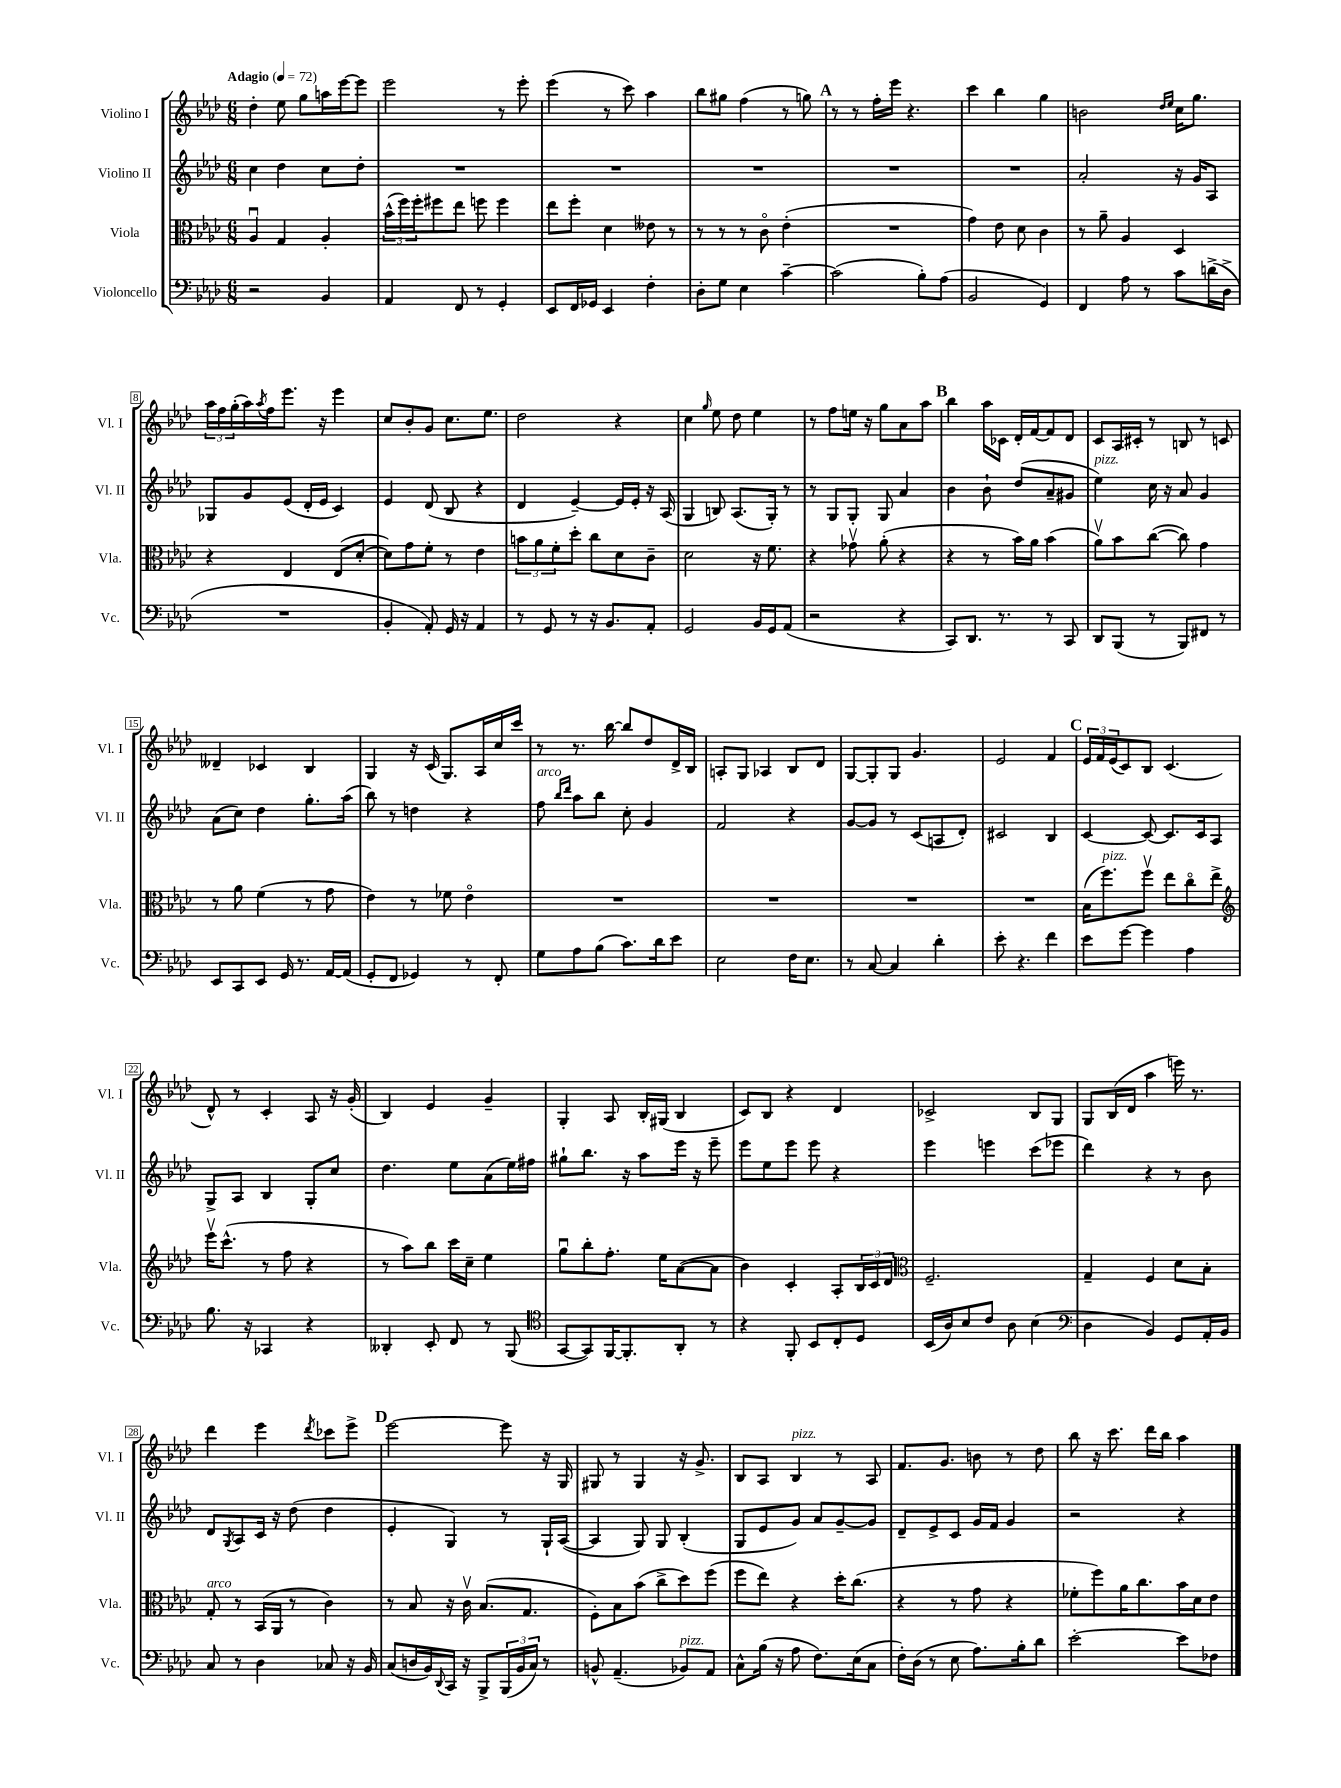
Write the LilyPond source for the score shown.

<<
\new StaffGroup <<
\new Staff = "s0" \with { instrumentName = "Violino I" shortInstrumentName = "Vl. I" } {
    \clef treble \key aes \major \numericTimeSignature \time 6/8 \tempo "Adagio" 4 = 72
    des''4-. ees''8 g''8 a''16 ees'''16~ ees'''8 |
    ees'''2 r8 ees'''8-. |
    ees'''4( r8 c'''8) aes''4 |
    bes''8 gis''8 f''4( r8 g''8) |
    \mark \markup { \bold "A" } r8 r8 f''16-. ees'''16 r4. |
    c'''4 bes''4 g''4 |
    b'2 \grace { des''16 ees''16 } c''16 g''8. |
    \tuplet 3/2 { aes''16 f''16 g''16-.( } aes''16) \acciaccatura { aes''8 } f''16 ees'''8. r16 ees'''4 |
    c''8 bes'8-. g'8 c''8. ees''8. |
    des''2 r4 |
    c''4 \grace { g''16 } ees''8 des''8 ees''4 |
    r8 f''8 e''16 r16 g''8 aes'8 aes''8 |
    \mark \markup { \bold "B" } bes''4 aes''16 ces'16 des'16-. f'16~ f'8 des'8 |
    c'8 aes16 cis'16-. r8 b8 r8 c'8 |
    deses'4-- ces'4 bes4 |
    g4 r16 c'16( g8.) aes16 c''16 c'''16 |
    r8 r8. bes''16~ bes''8 des''8 des'16-> bes16 |
    a8-. g8 aes4 bes8 des'8 |
    g8~ g8-. g8 g'4. |
    ees'2 f'4 |
    \mark \markup { \bold "C" } \tuplet 3/2 { ees'16 f'16 ees'16( } c'8) bes8 c'4.( |
    des'8-^) r8 c'4-. aes8 r16 g'16-.( |
    bes4) ees'4 g'4-- |
    g4-. aes8 bes16-. gis16( bes4 |
    c'8) bes8 r4 des'4 |
    ces'2-> bes8 g8 |
    g8 bes16( des'16 aes''4 e'''16) r8. |
    des'''4 ees'''4 \acciaccatura { des'''8 } ces'''8 ees'''8-> |
    \mark \markup { \bold "D" } ees'''2~ ees'''8 r16 g16 |
    gis8 r8 gis4 r16 g'8.-> |
    bes8 aes8 bes4^\markup { \italic "pizz." } r8 aes8 |
    f'8. g'8. b'8 r8 des''8 |
    bes''8 r16 c'''8. des'''16 bes''16 aes''4 \bar "|." |
}
\new Staff = "s1" \with { instrumentName = "Violino II" shortInstrumentName = "Vl. II" } {
    \clef treble \key aes \major \numericTimeSignature \time 6/8
    c''4 des''4 c''8 des''8-. |
    R2. |
    R2. |
    R2. |
    \mark \markup { \bold "A" } R2. |
    R2. |
    aes'2-. r16 g'16 aes8 |
    ges8 g'8 ees'8( des'16-. ees'16 c'4) |
    ees'4 des'8( bes8 r4 |
    des'4 ees'4~--) ees'16 ees'16-. r16 aes16( |
    g4 b8) aes8.( g16-.) r8 |
    r8 g8 g8-. g8 aes'4 |
    \mark \markup { \bold "B" } bes'4 bes'8-! des''8( aes'8-- gis'8 |
    ees''4^\markup { \italic "pizz." }) c''16 r16 aes'8 g'4 |
    aes'8( c''8) des''4 g''8.-. aes''16( |
    bes''8) r8 d''4 r4 |
    f''8^\markup { \italic "arco" } \grace { bes''16 des'''16 } aes''8 bes''8 c''8-. g'4 |
    f'2 r4 |
    g'8~ g'8 r8 c'8( a8 des'8-.) |
    cis'2 bes4 |
    \mark \markup { \bold "C" } c'4~ c'8~ c'8. c'16 aes8 |
    g8-> aes8 bes4 g8-. c''8 |
    des''4. ees''8 aes'8( ees''16) fis''16 |
    gis''8-! bes''8. r16 aes''8 ees'''16 r16 ees'''8-- |
    ees'''8 ees''8 ees'''8 ees'''8 r4 |
    ees'''4 e'''4 c'''8( ees'''8 |
    des'''4) r4 r8 bes'8 |
    des'8 \acciaccatura { g8 } aes8 c'16 r16 des''8( des''4 |
    \mark \markup { \bold "D" } ees'4-. g4) r8 g16-! aes16~( |
    aes4 g8) g8 bes4-.( |
    g8 ees'8 g'8) aes'8 g'8~-- g'8 |
    des'8-- ees'8-> c'8 g'16 f'16 g'4 |
    r2 r4 \bar "|." |
}
\new Staff = "s2" \with { instrumentName = "Viola" shortInstrumentName = "Vla." } {
    \clef alto \key aes \major \numericTimeSignature \time 6/8
    aes4\downbow g4 aes4-. |
    \tuplet 3/2 { bes'16-^( f''16) f''16-. } fis''8 ees''8 f''8 f''4 |
    ees''8 f''8-. des'4 eeses'8 r8 |
    r8 r8 r8 c'8\flageolet ees'4-.( |
    \mark \markup { \bold "A" } R2. |
    g'4) ees'8 des'8 c'4 |
    r8 aes'8-- aes4 des4 |
    r4 ees4 ees8( des'8~-. |
    des'8) g'8 f'8-. r8 ees'4 |
    \tuplet 3/2 { b'8 aes'8 f'8-. } des''8-. c''8 des'8 c'8-- |
    des'2 r16 f'8. |
    r4 ges'8\upbow aes'8-.( r4 |
    \mark \markup { \bold "B" } r4 r8 bes'16) aes'16 bes'4( |
    aes'8\upbow) bes'8 c''8~( c''8) g'4 |
    r8 aes'8 f'4( r8 g'8 |
    ees'4) r8 fes'8 ees'4\flageolet |
    R2. |
    R2. |
    R2. |
    R2. |
    \mark \markup { \bold "C" } bes16( f''8.^\markup { \italic "pizz." }) f''8\upbow ees''8 c''8\flageolet ees''8-> |
    \clef treble ees'''16\upbow c'''8.-^( r8 f''8 r4 |
    r8 aes''8) bes''8 c'''16 c''16-- ees''4 |
    g''8\downbow bes''8-. f''8.-. ees''16 aes'8~( aes'8 |
    bes'4) c'4-. aes8-. \tuplet 3/2 { bes16 c'16 des'16 } |
    \clef alto f2.-- |
    g4-- f4 des'8 bes8-. |
    g8-.^\markup { \italic "arco" } r8 bes,16( aes,16 r8 c'4) |
    \mark \markup { \bold "D" } r8 bes8 r16 c'16\upbow bes8.( g8. |
    f8-.) bes8 bes'8( c''8-> des''8) f''8( |
    f''8 ees''8) r4 des''16-. c''8.( |
    r4 r8 g'8 r4 |
    fes'8-. f''8) aes'16 c''8. bes'16 des'16 ees'8 \bar "|." |
}
\new Staff = "s3" \with { instrumentName = "Violoncello" shortInstrumentName = "Vc." } {
    \clef bass \key aes \major \numericTimeSignature \time 6/8
    r2 bes,4 |
    aes,4 f,8 r8 g,4-. |
    ees,8 f,16 ges,16 ees,4 f4-. |
    des8-. g8 ees4 c'4~-- |
    \mark \markup { \bold "A" } c'2( bes8-.) aes8( |
    bes,2 g,4) |
    f,4 aes8 r8 c'8 d'16->( des16-> |
    R2. |
    bes,4-. aes,8-.) g,16 r16 aes,4 |
    r8 g,8 r8 r16 bes,8. aes,8-. |
    g,2 bes,16 g,16 aes,8( |
    r2 r4 |
    \mark \markup { \bold "B" } c,8) des,8. r8. r8 c,8 |
    des,8 bes,,8( r8 bes,,8) fis,8 r8 |
    ees,8 c,8 ees,8 g,16 r8. aes,16~ aes,16( |
    g,8-. f,8 ges,4) r8 f,8-. |
    g8 aes8 bes8( c'8.) des'16 ees'8 |
    ees2 f16 ees8. |
    r8 c8~ c4 des'4-. |
    ees'8-. r4. f'4 |
    \mark \markup { \bold "C" } ees'8 g'8~ g'4 aes4 |
    bes8. r16 ces,4 r4 |
    deses,4-. ees,8-. f,8 r8 bes,,8( |
    \clef tenor g,8~ g,8) f,16~ f,8.-. aes,8-. r8 |
    r4 f,8-. bes,8 c8-. des8 |
    bes,16( aes16) bes8 c'8 aes8 bes4( |
    \clef bass des4 bes,4) g,8 aes,16-. bes,16 |
    c8 r8 des4 ces8 r16 bes,16 |
    \mark \markup { \bold "D" } c8( d16 bes,16) \appoggiatura { des,8 } c,16 r16 bes,,8-> \tuplet 3/2 { bes,,16( bes,16 c16) } r8 |
    b,8-^ aes,4.--( bes,8^\markup { \italic "pizz." }) aes,8 |
    c8-^ bes16( r16 aes8 f8.) ees16( c8 |
    f16-.) des16( r8 ees8 aes8.) bes16-. des'8 |
    ees'2~-. ees'8 fes8 \bar "|." |
}
>>
>>
\layout { \context { \Score \override BarNumber.stencil = #(make-stencil-boxer 0.1 0.3 ly:text-interface::print) } }
